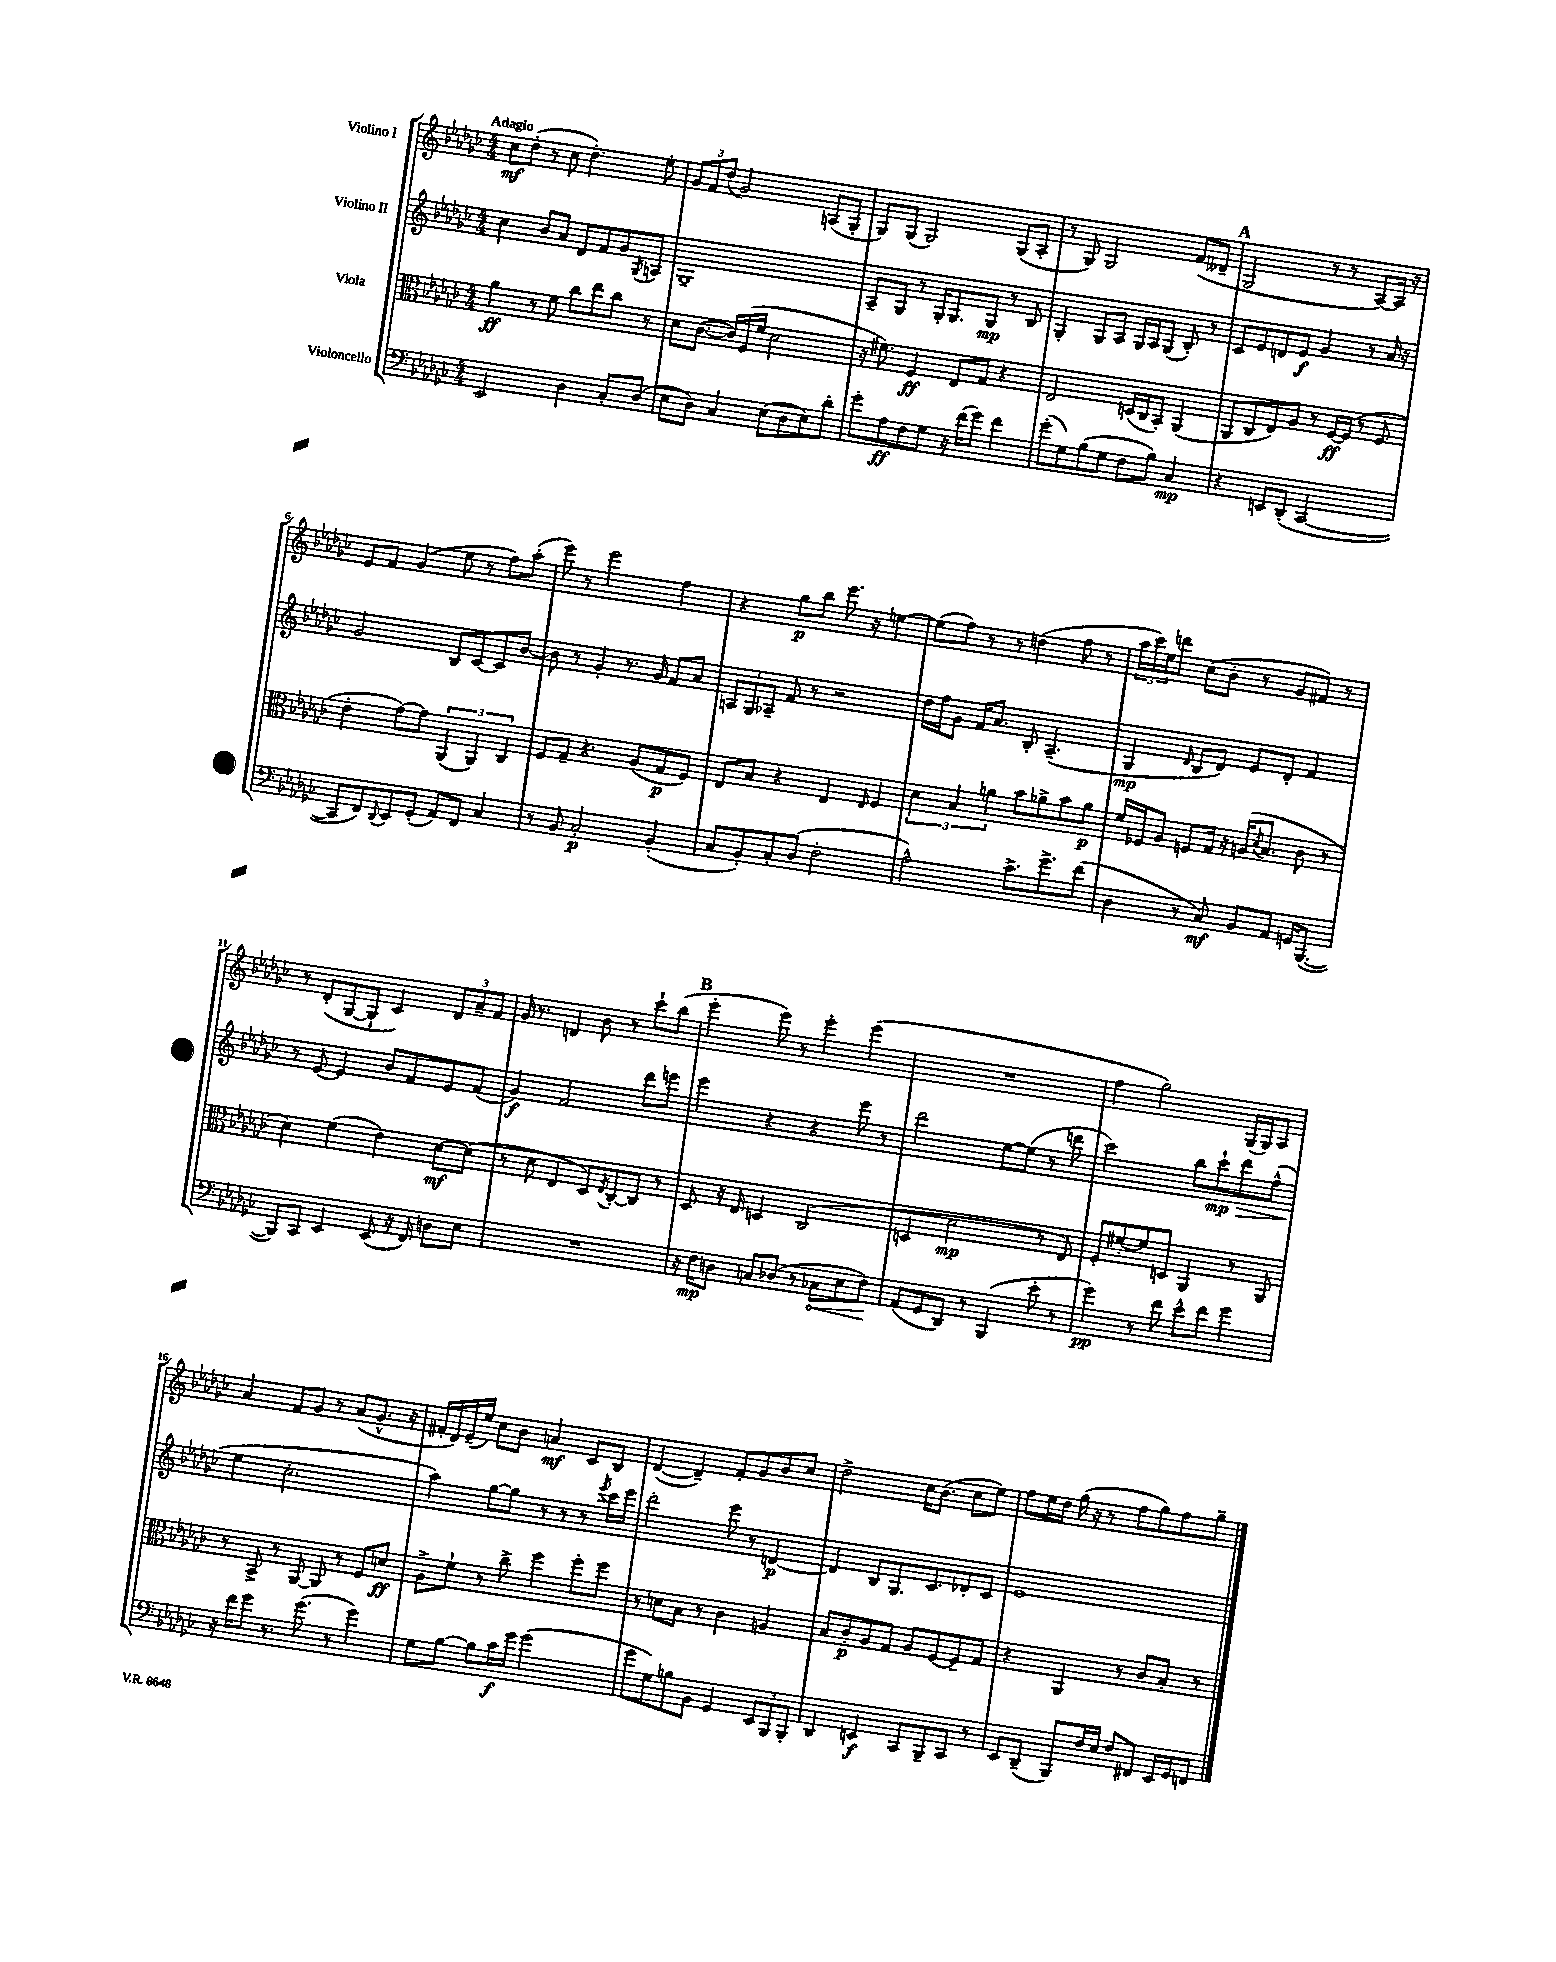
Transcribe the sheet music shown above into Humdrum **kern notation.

**kern	**kern	**kern	**kern
*staff4	*staff3	*staff2	*staff1
*clefF4	*clefC3	*clefG2	*clefG2
*k[b-e-a-d-g-c-]	*k[b-e-a-d-g-c-]	*k[b-e-a-d-g-c-]	*k[b-e-a-d-g-c-]
*M4/4	*M4/4	*M4/4	*M4/4
2EE-	4a-	4cc-	8cc-
.	.	.	(8dd-'
.	8r	8b-	8r
.	8f	8a-	8cc-
4D-	8cc-	8d-	4.dd-')
.	8ee-	8f	.
8C-'	8cc-	8g-	.
.	.	8qG-	.
(8D-	8r	8A	8ee-'
=	=	=	=
8E-	8d-	1G-~	12g-
.	.	.	12f
8D-)	([8.c-	.	.
.	.	.	(12dd-
4C-	.	.	2g-)
.	16c-])	.	.
.	(16F	.	.
.	16f	.	.
(8E-	2d-	.	.
8D-	.	.	.
8E-)	.	.	(8A
8d-'	.	.	8G-'
=	=	=	=
8g-'	16r	8A-~	8G-)
.	8.f#)	.	.
8A-	.	8G-	(8G-
8F	4F	8r	2G-)
8G-	.	16G-'	.
.	.	8.G-	.
16r	8E-	.	.
(16f	.	.	.
8g-)	8G-	8G-	.
4f	4r	8r	(8G-
.	.	8B-	8A-'
=	=	=	=
(8g-'	2E-	4G-'	8r
8G-)	.	.	8G-)
(8B-	.	8G-	2G-
8G-	.	8A-	.
8F	(16D	16G-	.
.	16C-	16A-	.
8B-)	8BB-')	(8G-	.
4C-	(4AA-	8B-')	(8f
.	.	8r	8d--~
=	=	=	=
4r	8AA-	8c-	2G-
.	8C-	8e-	.
8EE	8E-)	8d	.
(8DD-'	8A-	8e-	.
[2CC-	8r	4g-	8r
.	[16F	.	8r
.	(16F]	.	.
.	8r	8r	[8A-)
.	8F	16a-	16A-]
.	.	16r	16r
=	=	=	=
8CC-]	4e-'	2g-	8e-
8FF)	.	.	8f
8qqDD-	.	.	.
8EE-	[8g-)	.	(4g-
(8GG-'	8g-]	.	.
8AA-)	(6AA-	8B-	8ee-
8FF	.	[8c-	8r
.	6AA-)	.	.
4C-	.	8c-]	8ff)
.	6C-	.	.
.	.	[8b-	(8aa-'
=	=	=	=
8r	8F	8b-]	8eee-)
8BB-	8G-~	8r	8r
2C-'	4.r	4g-'	2eee-
.	.	8.r	.
.	(8A-	.	.
.	.	16g-	.
(4BB-'	8G-	8f	4ff
.	8F)	8a-	.
=	=	=	=
8C-	8E-	12A	4r
.	.	12G-	.
8BB-')	8B-	.	.
.	.	12A-~	.
8C-'	4r	8f	8gg-
(8D-	.	8r	8bb-
2F'	4E-	2r	8.eee-
.	.	.	16r
.	16qqE-	.	.
.	4F	.	[4ee
=	=	=	=
2A-^^)	6d-	16dd-	(8ee]
.	.	16ff	.
.	.	8g-	8ff)
.	6B-	.	.
.	.	16f	8r
.	.	8.a-	.
.	6a	.	.
.	.	.	8r
8.c-^	8b-	8B-'	(4dd
.	8a-^	(4.A-~	.
8.g-^	.	.	.
.	8b-	.	8ff
(8f	8a-	.	8r
=	=	=	=
4D-	16f	4G-	24aa-
.	.	.	24ccc-)
.	16F-	.	.
.	.	.	24ee-
.	8A-	.	8ddd
.	.	16qqd-	.
8r	8F	8B-	(8cc-
8C-)	16G-	8d-)	8b-'
.	16r	.	.
8BB-	(16A	8e-	8r
.	8qd-	.	.
.	8.B-	.	.
8AA-	.	8d-'	8g-
16GG	8c-	4f	8f#)
([8.BBB-	.	.	.
.	8r	.	8r
=	=	=	=
8BBB-])	4d-)	8r	8r
8CC-	.	[8e-	(8d-'
4EE-	(4f	4e-]	[8G-
.	.	.	8G-`]
(8EE-	4e-)	8b-	4c-)
16r	.	8f	.
16FF)	.	.	.
8D	[8d-	8e-	12d-
.	.	.	12a-~
8E-	(8d-]	(8f	.
.	.	.	12f
=	=	=	=
1r	8r	4g-)	16g-
.	.	.	8.r
.	8d-	.	.
.	4E-	2f	4d
.	8D-)	.	8b-
.	8qE-	.	.
.	[8C-'	.	8r
.	8C-]	8ddd-	8ccc-`
.	8r	8eee	(8bb-
=	=	=	=
16r	8D-	4eee-	4eee-'
16F	.	.	.
8D	16r	.	.
.	16E-	.	.
8C	4D	4r	8eee-)
(8D-	.	.	8r
8r	(2C-	4r	4eee-'
8C-	.	.	.
8E-	.	8eee-	(4eee-
8F)	.	8r	.
=	=	=	=
(8AA-	4D	2ddd-	1r
8GG-	.	.	.
8DD-)	2d-	.	.
8r	.	.	.
(4BBB-	.	[8ee-	.
.	.	(8ee-]	.
8e-'	8r	8r	.
8r	8E-)	8ddd	.
=	=	=	=
4g-)	8F'	2ccc-)	4ff
.	[8f#'	.	.
8r	8f#]	.	2gg-)
8f	8D	.	.
8e-^^	4AA-	8bb-	.
8f	.	8ccc-`	.
4g-	8r	8ddd-	(16G-
.	.	.	16G-)
.	8AA-	(8ff^^	8A-
=	=	=	=
16r	8r	4ee-	4a-
16f	.	.	.
8g-	8BB-^	.	.
8.r	8r	2.cc-'	8f
.	[8AA-	.	8g-
(8.g-	.	.	.
.	8AA-]	.	8r
8r	8r	.	(8a-
4g-)	8F	.	8.g-^^
.	8d	.	.
.	.	.	16r
=	=	=	=
8G-	8A-^	4aa-)	16f#'
.	.	.	16d-)
[8B-	8f`	.	(16e-~
.	.	.	16ee-)
8B-]	8r	[8gg-	8cc-
16c-	8cc-^	8gg-]	8b-
16g-	.	.	.
(2g-	4ff	8r	4a
.	.	8r	.
.	8ff'	8r	8c-
.	.	8qeee-	.
.	8ff	16ccc-	8B-
.	.	16eee-	.
=	=	=	=
8g-	8r	2ddd-'	([4d-
8G-)	8d	.	.
8B	8B-	.	4d-~])
8BB-	8r	.	.
4GG-	4c-	8eee-	8f'
.	.	8r	8g-
12EE-	4A	[4d	8b-
12BBB-	.	.	.
.	.	.	8cc-
12BBB-'	.	.	.
=	=	=	=
4DD-	8B-	4d]	2dd-^
.	8c-'	.	.
4EE	8A-	8B-	.
.	8G-	8.G-	.
8CC-	8A-	.	16cc-
.	.	8.c-	(8.b-
8BBB-~	[8F	.	.
8CC-	8F~]	8d-'	8cc-
8r	8G-	8c-	8ee-)
=	=	=	=
8EE-	4r	1e-	8ff
(8DD-~	.	.	16ee-
.	.	.	16dd-
8BBB-)	4AA-	.	(16gg-
.	.	.	16r
16F	.	.	8r
16E-	.	.	.
8F	8r	.	8ff
8FF#	8c-	.	8gg-)
16EE-	8B-'	.	8ff
16GG-	.	.	.
8FF	8r	.	8gg-~
==	==	==	==
*-	*-	*-	*-
